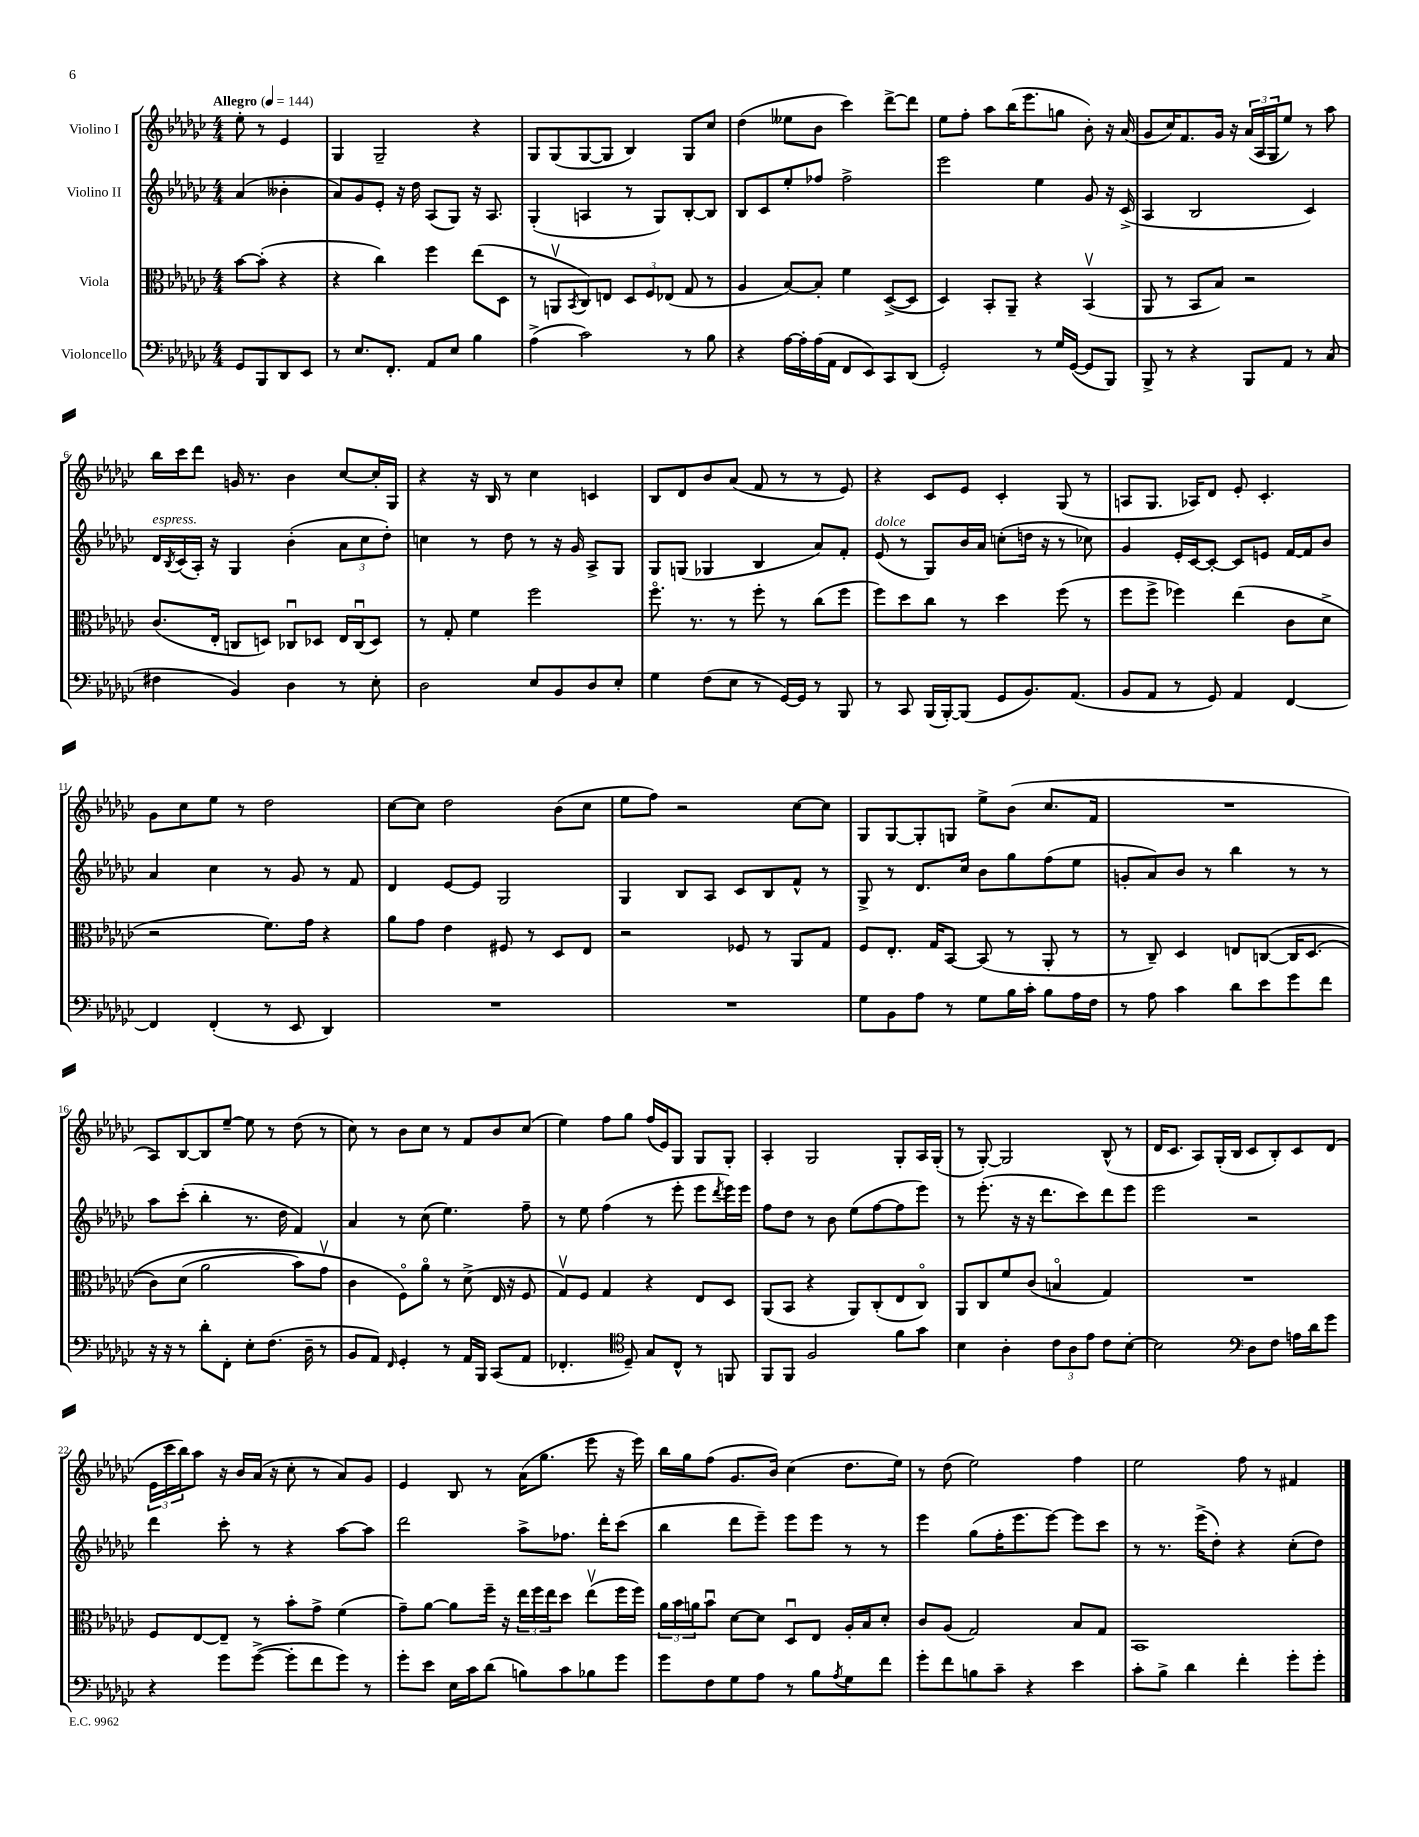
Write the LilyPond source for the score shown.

<<
\new StaffGroup <<
\new Staff = "s0" \with { instrumentName = "Violino I" } {
    \clef treble \key ges \major \numericTimeSignature \time 4/4 \partial 2 \tempo "Allegro" 4 = 144
    ees''8-. r8 ees'4 |
    ges4 ges2-- r4 |
    ges8 ges8( ges8~ ges8 bes4) ges8 ces''8 |
    des''4( eeses''8 bes'8 ces'''4) des'''8~-> des'''8 |
    ees''8 f''8-. aes''8 bes''16( ees'''8. g''8 bes'8-.) r16 aes'16( |
    ges'8 ces''16) f'8. ges'16 r16 \tuplet 3/2 { aes'16( aes16 ges16 } ees''8) r8 aes''8 |
    bes''16 ces'''16 des'''8 g'16 r8. bes'4 ces''8~ ces''16-. ges16 |
    r4 r16 bes16 r8 ces''4 c'4 |
    bes8 des'8 bes'8 aes'8( f'8 r8 r8 ees'8) |
    r4 ces'8 ees'8 ces'4-. ges8( r8 |
    a8 ges8. aes16) des'8 ees'8-. ces'4.-. |
    ges'8 ces''8 ees''8 r8 des''2 |
    ces''8~ ces''8 des''2 bes'8( ces''8 |
    ees''8 f''8) r2 ces''8~ ces''8 |
    ges8 ges8~ ges8-. g8 ees''8-> bes'8( ces''8. f'16 |
    R1 |
    aes8) bes8~ bes8 ees''8~-- ees''8 r8 des''8( r8 |
    ces''8) r8 bes'8 ces''8 r8 f'8 bes'8 ces''8( |
    ees''4) f''8 ges''8 f''16( ees'16) ges8 ges8 ges8-. |
    aes4-. ges2 ges8-. aes16 ges16-.( |
    r8 ges8~-.) ges2 bes8-^( r8 |
    des'16 ces'8. aes8) ges16-.( bes16 ces'8 bes8-.) ces'8 des'8( |
    \tuplet 3/2 { ees'16 ces'''16 bes''16) } aes''8 r16 bes'16 aes'16( r16 ces''8-. r8 aes'8) ges'8 |
    ees'4 bes8 r8 aes'16( ges''8. ees'''8 r16 ees'''16) |
    bes''16 ges''16 f''8( ges'8. bes'16) ces''4( des''8. ees''16) |
    r8 des''8( ees''2) f''4 |
    ees''2 f''8 r8 fis'4 \bar "|." |
}
\new Staff = "s1" \with { instrumentName = "Violino II" } {
    \clef treble \key ges \major \numericTimeSignature \time 4/4 \partial 2
    aes'4( beses'4-. |
    aes'8) ges'8 ees'8-. r16 des''16 aes8( ges8) r16 aes8. |
    ges4-.( a4 r8 ges8) bes8~-. bes8 |
    bes8 ces'8 ees''8-. fes''8 fes''2-> |
    ees'''2 ees''4 ges'8 r16 ces'16->( |
    aes4 bes2 ces'4) |
    des'16^\markup { \italic "espress." } \acciaccatura { bes8 } ces'16( aes16-.) r16 ges4 bes'4-.( \tuplet 3/2 { aes'8 ces''8 des''8-.) } |
    c''4 r8 des''8 r8 r16 ges'16 aes8-> ges8 |
    ges8 g8( ges4 bes4 aes'8) f'8-. |
    ees'8^\markup { \italic "dolce" }( r8 ges8) bes'16 aes'16 c''8-.( d''16 r16 r8 ces''8) |
    ges'4 ees'16-. ces'16~ ces'8~-. ces'8 e'8 f'16~ f'16 bes'8 |
    aes'4 ces''4 r8 ges'8 r8 f'8 |
    des'4 ees'8~ ees'8 ges2 |
    ges4 bes8 aes8 ces'8 bes8 f'8-^ r8 |
    ges8-> r8 des'8. ces''16 bes'8 ges''8 f''8( ees''8 |
    g'8-. aes'8) bes'8 r8 bes''4 r8 r8 |
    aes''8 ces'''8-.( bes''4-. r8. des''16 f'4) |
    aes'4 r8 ces''8( ees''4.) f''8-- |
    r8 ees''8 f''4( r8 ees'''8-. ees'''8 \acciaccatura { des'''8 } ees'''16) ees'''16 |
    f''8 des''8 r8 bes'8 ees''8( f''8~ f''8 ees'''8) |
    r8 ees'''8.-.( r16 r16 des'''8. ces'''8) des'''8 ees'''8 |
    ees'''2 r2 |
    des'''4 ces'''8-. r8 r4 aes''8~ aes''8 |
    des'''2 aes''8-> fes''8. des'''16-. ces'''8( |
    bes''4 des'''8 ees'''8--) ees'''8 ees'''8 r8 r8 |
    ees'''4 ges''8( f''16-. ees'''8. ees'''8~) ees'''8 ces'''8 |
    r8 r8. ees'''16->( des''8-.) r4 ces''8-.( des''8) \bar "|." |
}
\new Staff = "s2" \with { instrumentName = "Viola" } {
    \clef alto \key ges \major \numericTimeSignature \time 4/4 \partial 2
    bes'8~ bes'8-.( r4 |
    r4 ces''4) f''4 ees''8( des8 |
    r8 a,8\upbow \acciaccatura { bes,8 } ces8) e8 \tuplet 3/2 { des8 f8 ees8( } ges8 r8 |
    aes4 bes8~) bes8-. f'4 des8~->( des8 |
    des4) bes,8-. aes,8-- r4 bes,4\upbow( |
    aes,8 r8 bes,8 bes8) r2 |
    ces'8.( ees16-. c8 d8) ces8\downbow des8 ees16 ces16\downbow( des8) |
    r8 ges8-. f'4 f''2 |
    f''8.\flageolet r8. r8 f''8-. r8 ces''8( f''8 |
    f''8) des''8 ces''8 r8 des''4 f''8( r8 |
    f''8 f''8-> fes''4) ees''4( ces'8 des'8-> |
    r2 f'8.) ges'16 r4 |
    aes'8 ges'8 ees'4 fis8 r8 des8 ees8 |
    r2 fes8 r8 aes,8 ges8 |
    f8 ees8.-. ges16 bes,8~ bes,8( r8 aes,8-. r8 |
    r8 ces8--) des4 e8 c8~( c16 des8.\( |
    ces'8) des'8( aes'2 bes'8) ges'8\upbow |
    ces'4 f8\flageolet\) aes'8\flageolet r8 des'8->( ees16 r16 f8 |
    ges8\upbow) f8 ges4 r4 ees8 des8 |
    aes,8( bes,8 r4 aes,8) ces8-.( ees8 ces8\flageolet) |
    aes,8 ces8 f'8 ces'8( b4\flageolet ges4) |
    R1 |
    f8 ees8~ ees8-- r8 bes'8-. ges'8-> f'4( |
    ges'8--) aes'8~ aes'8 f''16-- r16 \tuplet 3/2 { ees''16 f''16 ees''16 } des''8 ees''8\upbow( f''16 f''16) |
    \tuplet 3/2 { aes'16 bes'16 a'16 } bes'8\downbow des'8~ des'8 des8\downbow ees8 aes16-. bes16 des'8-. |
    ces'8 aes8( ges2) bes8 ges8 |
    bes,1 \bar "|." |
}
\new Staff = "s3" \with { instrumentName = "Violoncello" } {
    \clef bass \key ges \major \numericTimeSignature \time 4/4 \partial 2
    ges,8 bes,,8 des,8 ees,8 |
    r8 ees8. f,8.-. aes,8 ees8 bes4 |
    aes4->( ces'2) r8 bes8 |
    r4 aes16~ aes16-. aes16( aes,16 f,8 ees,8) ces,8 des,8( |
    ges,2-.) r8 ges16 ges,16~( ges,8 bes,,8) |
    bes,,8-> r8 r4 bes,,8 aes,8 r8 ces8( |
    fis4 bes,4) des4 r8 ees8-. |
    des2 ees8 bes,8 des8 ees8-. |
    ges4 f8( ees8 r8 ges,16~) ges,16 r8 bes,,8 |
    r8 ces,8 bes,,16( bes,,16~-.) bes,,8( ges,8 bes,8.) aes,8.( |
    bes,8 aes,8 r8 ges,8) aes,4 f,4~ |
    f,4 f,4-.( r8 ees,8 des,4) |
    R1 |
    R1 |
    ges8 bes,8 aes8 r8 ges8 bes16 ces'16-. bes8 aes16 f16 |
    r8 aes8 ces'4 des'8 ees'8 ges'8 f'8 |
    r16 r16 r8 des'8-. f,8-. ees8-. f8.( des16-- r8 |
    bes,8 aes,8) \grace { f,16 } ges,4-. r8 aes,16 bes,,16 ces,8( aes,8 |
    fes,4.-. \clef tenor des8--) ges8 ces8-^ r8 f,8 |
    f,8 f,8 f2 f'8 ges'8 |
    bes4 aes4-. \tuplet 3/2 { ces'8 aes8 ees'8 } ces'8 bes8~-. |
    bes2 \clef bass des8 f8 a16 des'16 ges'8 |
    r4 ges'8 ges'8~->( ges'8-. f'8 ges'8) r8 |
    ges'8-. ees'8 ees16 ces'16 des'8( b8) ces'8 bes8 ges'8 |
    ges'8 f8 ges8 aes8 r8 bes8 \acciaccatura { aes8 } ges8 f'8 |
    ges'8-. f'8 b8 ces'8-- r4 ees'4 |
    ces'8-. bes8-> des'4 f'4-. ges'8-. ges'8-. \bar "|." |
}
>>
>>
